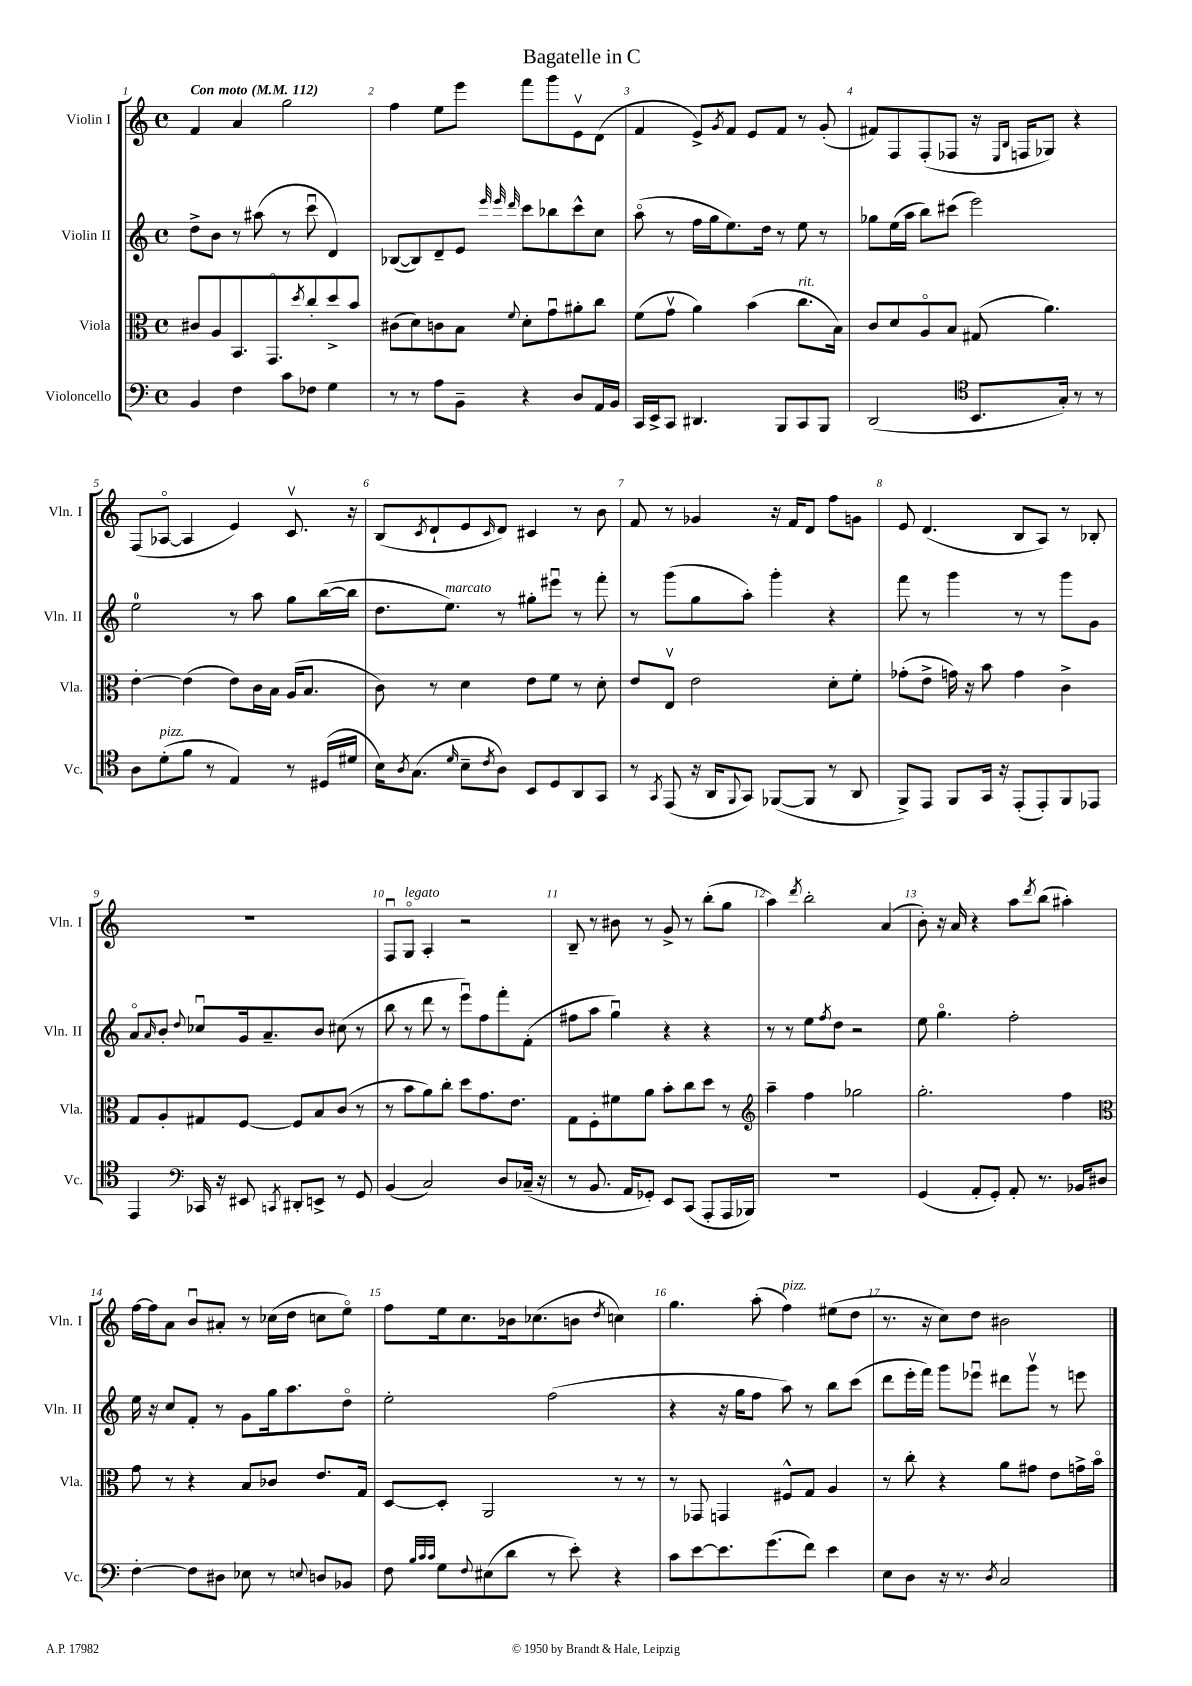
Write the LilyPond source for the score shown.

\header { title = "Bagatelle in C" }
<<
\new StaffGroup <<
\new Staff = "s0" \with { instrumentName = "Violin I" shortInstrumentName = "Vln. I" } {
    \clef treble \key c \major \defaultTimeSignature \time 4/4 \tempo "Con moto" 4 = 112
    f'4 a'4 g''2 |
    f''4 e''8 e'''8 f'''8 g'''8 e'8\upbow d'8( |
    f'4 e'8->) \acciaccatura { g'8 } f'8 e'8 f'8 r8 g'8-.( |
    fis'8) f8 f8-.( fes8 r16 \grace { e16 b16 } f16 ges8) r4 |
    f8( aes8~\flageolet aes4 e'4) c'8.\upbow r16 |
    b8( \acciaccatura { c'8 } d'8-! e'8 \grace { c'16 } d'8) cis'4 r8 b'8 |
    f'8 r8 ges'4 r16 f'16 d'8 f''8 g'8 |
    e'8 d'4.( b8 a8) r8 bes8-. |
    R1 |
    f8\downbow g8\flageolet^\markup { \italic "legato" } a4-. r2 |
    b8-- r8 bis'8 r8 g'8-> r8 b''8-.( g''8 |
    a''4) \acciaccatura { d'''8 } b''2-. a'4( |
    b'8-.) r16 a'16 r4 a''8 \acciaccatura { d'''8 } b''8( ais''4-.) |
    f''16~ f''16 a'8 b'8\downbow ais'8-. r8 ces''16( d''16 c''8 e''8\flageolet) |
    f''8 e''16 c''8. bes'16 ces''8.( b'8 \acciaccatura { d''8 } c''4) |
    g''4. a''8-.( f''4^\markup { \italic "pizz." }) eis''8( d''8 |
    r8. r16 c''8) d''8 bis'2 \bar "|." |
}
\new Staff = "s1" \with { instrumentName = "Violin II" shortInstrumentName = "Vln. II" } {
    \clef treble \key c \major \defaultTimeSignature \time 4/4
    d''8-> b'8 r8 ais''8( r8 c'''8\downbow d'4) |
    bes8~( bes8) d'8-- e'8 \grace { e'''32 e'''32 d'''32 } c'''8 bes''8 c'''8-^ c''8 |
    a''8\flageolet( r8 f''16 g''16 e''8.) d''16 r8 e''8 r8 |
    ges''8 e''16( a''16 b''8) cis'''8( e'''2) |
    e''2-0 r8 a''8 g''8 b''16~( b''16 |
    d''8. e''8.^\markup { \italic "marcato" }) r8 gis''8-. eis'''8\downbow r8 f'''8-. |
    r8 g'''8( g''8 a''8-.) g'''4-. r4 |
    f'''8 r8 g'''4 r8 r8 g'''8 g'8 |
    a'8\flageolet \grace { a'16 } b'8-. \appoggiatura { d''8 } ces''8\downbow g'16 a'8.-- b'8 cis''8( r8 |
    b''8 r8 d'''8 r8 e'''8\downbow) f''8 f'''8-. f'8-.( |
    fis''8 a''8 g''4\downbow) r4 r4 |
    r8 r8 e''8 \acciaccatura { f''8 } d''8 r2 |
    e''8 g''4.\flageolet f''2-. |
    e''16 r16 c''8 f'8-. r8 g'8 g''16 a''8. d''8\flageolet |
    e''2-. f''2( |
    r4 r16 g''16 f''8 a''8) r8 b''8 c'''8( |
    d'''8 e'''16-. f'''16) g'''8 ees'''8\downbow dis'''8 g'''8\upbow r8 e'''8 \bar "|." |
}
\new Staff = "s2" \with { instrumentName = "Viola" shortInstrumentName = "Vla." } {
    \clef alto \key c \major \defaultTimeSignature \time 4/4
    cis'8 a8 b,8. g,8.\flageolet \acciaccatura { d''8 } c''8-. d''8-> b'8 |
    cis'8( d'8) c'8 b8 \appoggiatura { f'8 } d'8-. g'8\downbow ais'8-. c''8 |
    f'8( g'8\upbow a'4) b'4( c''8.^\markup { \italic "rit." } b16) |
    c'8 d'8 a8\flageolet b8 gis8( a'4.) |
    e'4~-. e'4( e'8) c'16 b16 a16( b8. |
    c'8) r8 d'4 e'8 f'8 r8 d'8-. |
    e'8 e8\upbow e'2 d'8-. f'8-. |
    ges'8-.( e'8-> g'16) r16 b'8 g'4 c'4-> |
    g8 a8-. gis8 f8~ f8 b8 c'8( r8 |
    r8 b'8 a'8) c''8-. d''8 g'8. e'8. |
    g8 f8-. fis'8 a'8 b'8-. c''8 d''8 r8 |
    \clef treble a''4-- f''4 ges''2 |
    g''2.-. f''4 |
    \clef alto g'8 r8 r4 b8 ces'8 e'8. g16 |
    d8~ d8-. a,2 r8 r8 |
    r8 ges,8 g,4 fis8-^ g8 a4 |
    r8 c''8-. r4 a'8 gis'8 e'8 g'16-> b'16\flageolet \bar "|." |
}
\new Staff = "s3" \with { instrumentName = "Violoncello" shortInstrumentName = "Vc." } {
    \clef bass \key c \major \defaultTimeSignature \time 4/4
    b,4 f4 c'8 fes8 g4 |
    r8 r8 a8 b,8-- r4 d8 a,16 b,16 |
    c,16 e,16-> c,8 dis,4. b,,8 c,8 b,,8 |
    d,2( \clef tenor b,8. g16-.) r8 r8 |
    a8 d'8-.^\markup { \italic "pizz." }( f'8 r8 e4) r8 dis16( dis'16 |
    b16) \acciaccatura { a8 } g8.( \grace { d'16 } b8-- \acciaccatura { c'8 } a8) b,8 d8 a,8 g,8 |
    r8 \acciaccatura { g,8 } e,8( r16 a,16 \appoggiatura { f,8 } g,8) fes,8~( fes,8 r8 a,8 |
    f,8->) e,8 f,8 g,16 r16 e,8-.( e,8-.) f,8 ees,8 |
    e,4 \clef bass ces,16 r16 eis,8 \acciaccatura { c,8 } dis,8-. e,8-> r8 g,8 |
    b,4( c2) d8 ces16--( r16 |
    r8 b,8. a,16 ges,8-.) e,8 c,8( a,,8-. a,,16 bes,,16) |
    R1 |
    g,4( a,8-. g,8-.) a,8-. r8. bes,16 dis8 |
    f4~-. f8 dis8 ees8 r8 \appoggiatura { e8 } d8 bes,8 |
    f8 \grace { b32 c'32 c'32 } g8 \appoggiatura { f8 } eis8( d'8 r8 e'8-.) r4 |
    c'8 e'8~ e'8. g'8.( f'8) e'4 |
    e8 d8 r16 r8. \acciaccatura { d8 } c2 \bar "|." |
}
>>
>>
\layout { \context { \Score \override BarNumber.break-visibility = ##(#f #t #t) barNumberVisibility = #all-bar-numbers-visible } }
